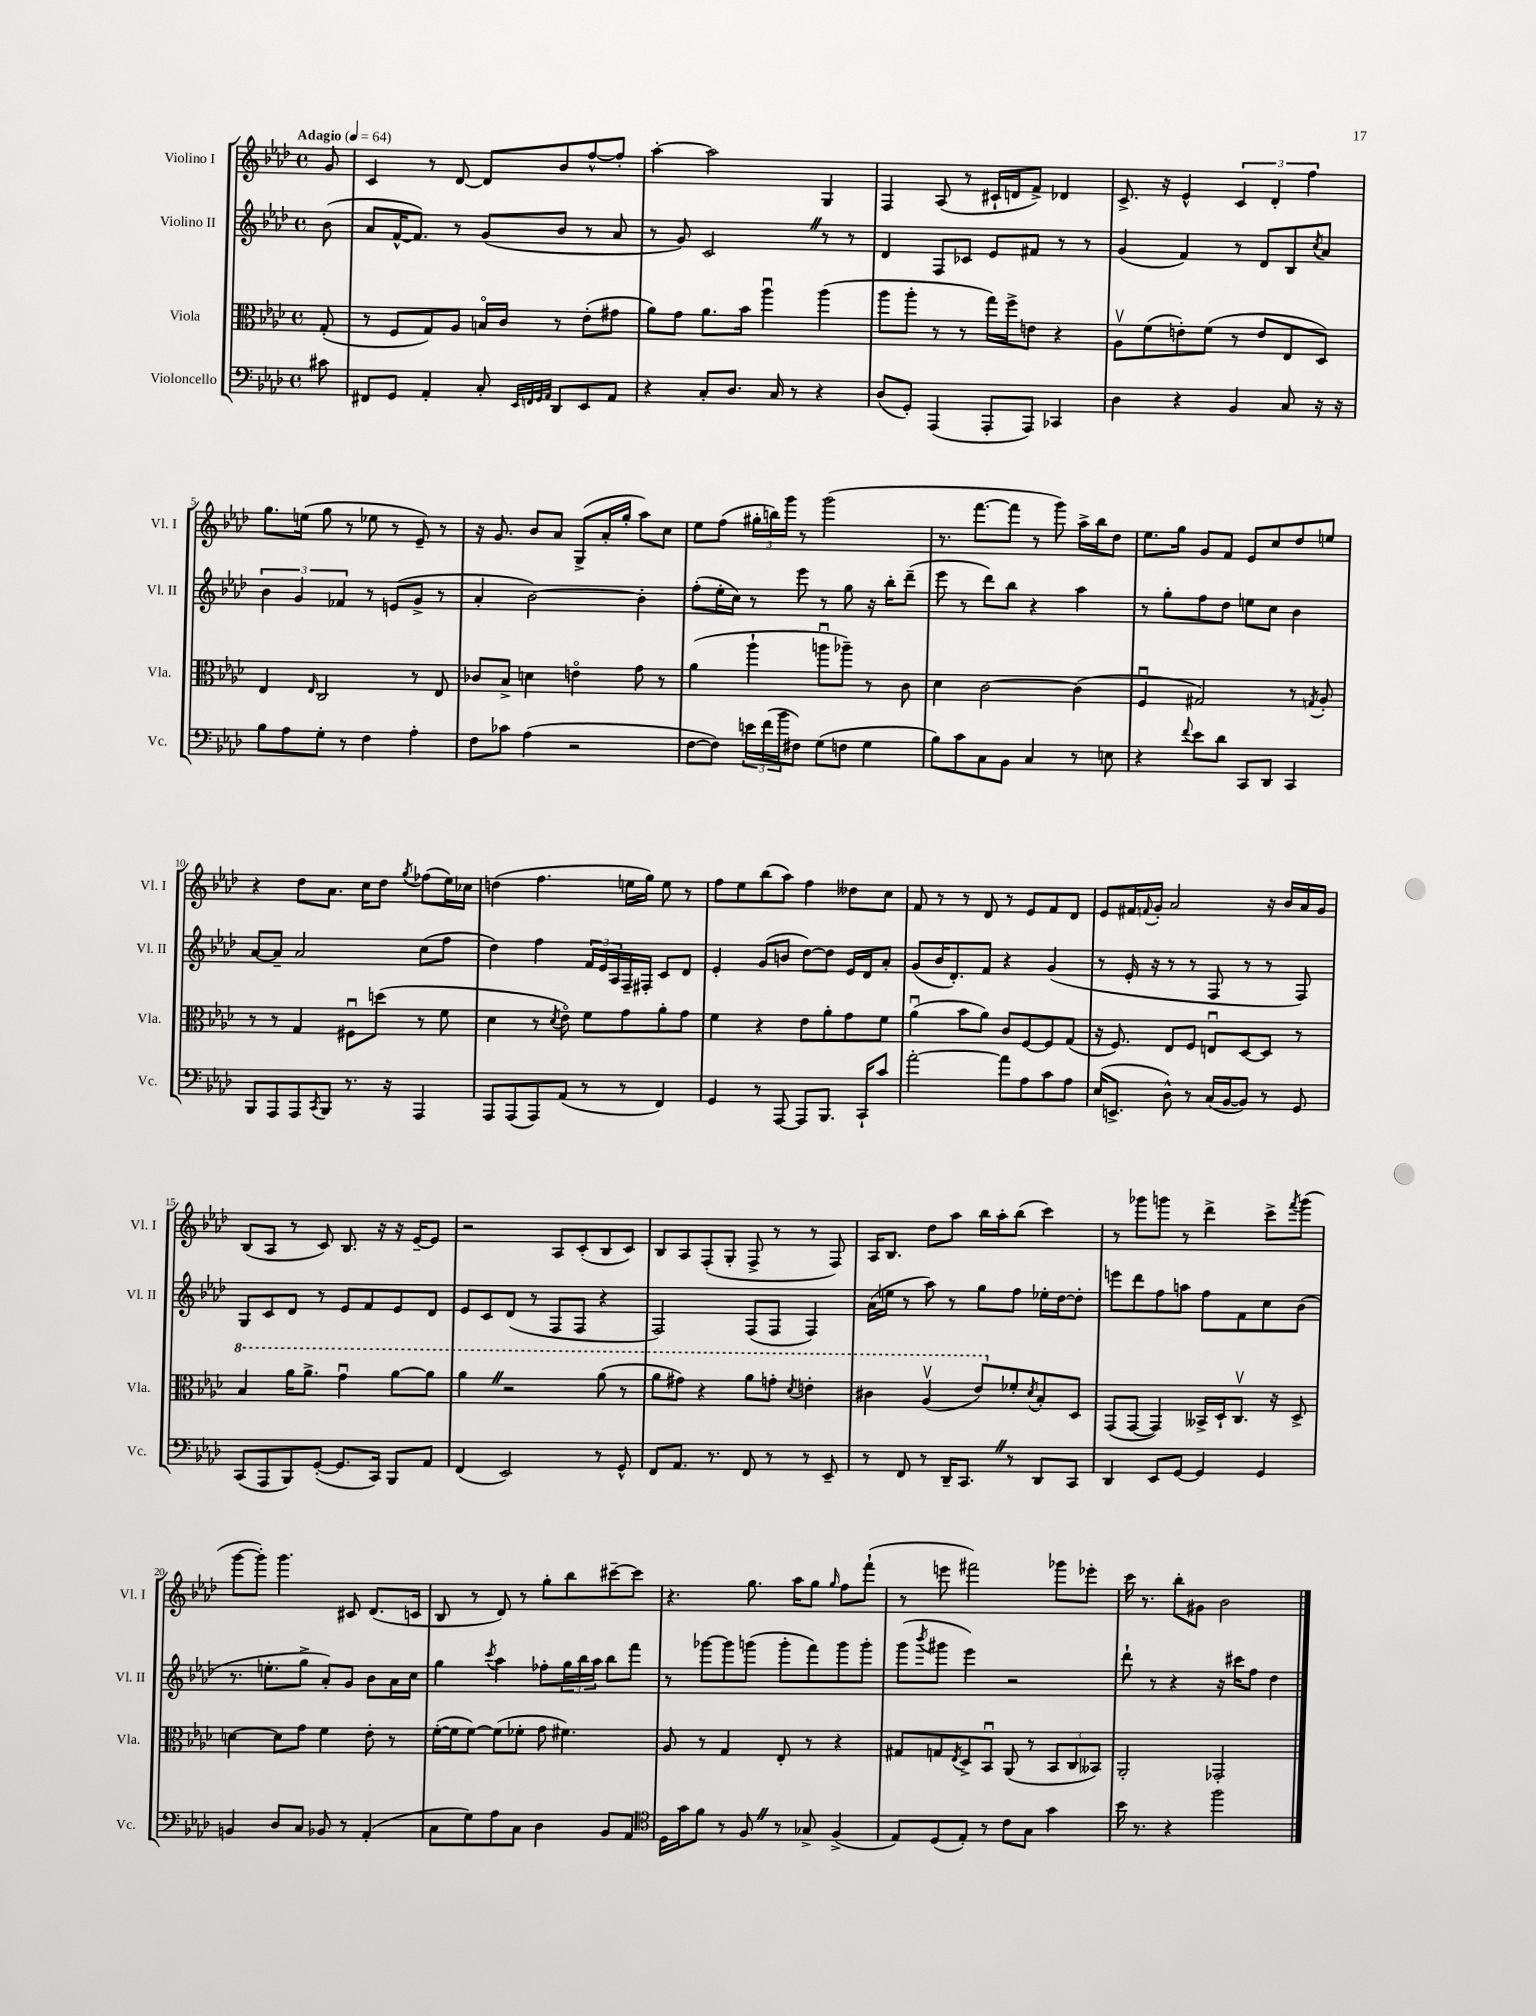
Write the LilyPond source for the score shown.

<<
\new StaffGroup <<
\new Staff = "s0" \with { instrumentName = "Violino I" shortInstrumentName = "Vl. I" } {
    \clef treble \key aes \major \defaultTimeSignature \time 4/4 \partial 8 \tempo "Adagio" 4 = 64
    g'8 |
    c'4 r8 des'8~ des'8 bes'8 f''8~-^ f''8-. |
    aes''4~-. aes''2 g4 |
    f4 aes8( r8 cis'16-! d'16 f'8->) des'4 |
    c'8.-> r16 ees'4-^ \tuplet 3/2 { c'4 des'4-. f''4 } |
    g''8. e''16( g''8 r8 ees''8 r8 ees'8--) r8 |
    r16 g'8. bes'8 aes'8 g8->( aes'16-. g''16-. aes''8) c''8 |
    ees''8 f''8( \tuplet 3/2 { gis''16-. b''16) g'''16 } r8 g'''2( |
    r8. f'''8.~ f'''8 r8 g'''8) aes''16-> bes''16 des''8 |
    ees''8. g''16 g'8 f'8 ees'8 c''8 des''8 e''8 |
    r4 des''8 aes'8. c''16 des''8 \acciaccatura { g''8 } fes''8( ees''16) ces''16 |
    d''4( f''4. e''16 g''16) e''8 r8 |
    f''8 ees''8 bes''8( aes''8) f''4 deses''8 c''8 |
    f'8 r8 r8 des'8 r8 ees'8 f'8 des'8 |
    ees'8 fis'16 \appoggiatura { f'8 } g'16-. aes'2 r16 bes'16 aes'16 g'16 |
    bes8( aes8 r8 c'8) bes8. r16 r16 ees'16~-- ees'8 |
    r2 aes8 c'8-.( bes8 c'8) |
    bes8 aes8 f8-.( g8-. f8-> r8 r8 f8) |
    aes16 bes8. des''8 aes''8 bes''16 aes''16-. bes''8( c'''4) |
    r8 ges'''8 g'''8 r8 des'''4-> c'''8-> \acciaccatura { f'''8 } g'''8( |
    g'''8~ g'''8-.) g'''4. cis'8 des'8.( c'16 |
    bes8 r8 des'8) r8 g''8-. bes''8 cis'''8~-- cis'''8 |
    r4. g''8. aes''16 g''8 \grace { g''16 } f''8 f'''8-!( |
    r8 e'''8 fis'''2) ges'''8 ees'''8-. |
    c'''16 r8. bes''8-. gis'8 bes'2 \bar "|." |
}
\new Staff = "s1" \with { instrumentName = "Violino II" shortInstrumentName = "Vl. II" } {
    \clef treble \key aes \major \defaultTimeSignature \time 4/4 \partial 8
    bes'8( |
    aes'8 f'16~-^ f'8.) r8 g'8( bes'8 r8 aes'8 |
    r8 g'8) c'2 \once \override BreathingSign.text = \markup { \musicglyph "scripts.caesura.straight" } \breathe r8 r8 |
    des'4 f8 ces'8 ees'8 fis'8 r8 r8 |
    g'4( f'4) r8 des'8 bes8 \acciaccatura { c''8 } aes'8 |
    \tuplet 3/2 { bes'4 g'4 fes'4 } r8 e'8( g'8-> r8 |
    aes'4-. bes'2~) bes'4-. |
    f''8-.( ees''16-. c''16) r8 ees'''8 r8 g''8 r16 bes''16-. des'''8--( |
    ees'''8 r8 des'''8) bes''8 r4 aes''4 |
    r8 g''8-. f''8 des''8 e''8 c''8 bes'4 |
    aes'8~ aes'8-- aes'2 c''8( f''8 |
    des''4) f''4 \tuplet 3/2 { f'16 ees'16 aes16 } f16-- fis16-. c'8 des'8 |
    ees'4-. g'8( b'8 des''8~) des''8 ees'16 des'16 aes'8-. |
    g'8( bes'16 des'8.-.) f'8 r4 g'4( |
    r8 ees'16-. r16 r8 r8 f8 r8 r8 f8) |
    g8 c'8 des'8 r8 ees'8 f'8 ees'8 des'8 |
    ees'8 c'8 des'8( r8 f8 f8 r4 |
    f2) f8( f8 f4) |
    aes'16( e''16 r8 aes''8) r8 g''8 f''8 ees''16-. des''16~ des''8-. |
    e'''8 des'''8 f''8 a''8 f''8 f'8 c''8 bes'8( |
    r8. e''8.-. g''8-> aes'8-.) g'8 bes'8 aes'16 c''16 |
    g''4 \acciaccatura { c'''8 } aes''4 fes''8-. \tuplet 3/2 { g''16 bes''16 aes''16 } bes''8 f'''8 |
    r8 ges'''8~ ges'''8 g'''8( g'''8-. f'''8) g'''8 g'''8-. |
    g'''8( \acciaccatura { bes'''8 } gis'''8 ees'''4) r2 |
    des'''8-! r8 r4 r16 cis'''16 f''8 des''4 \bar "|." |
}
\new Staff = "s2" \with { instrumentName = "Viola" shortInstrumentName = "Vla." } {
    \clef alto \key aes \major \defaultTimeSignature \time 4/4 \partial 8
    g8-.( |
    r8 f8 g8) aes8 b16\flageolet c'16 r8 ees'8-.( gis'8 |
    aes'8) g'8 aes'8. bes'16 aes''4\downbow aes''4( |
    aes''8 aes''8-. r8 r8 g''16) f''16-> e'8 r4 |
    aes8\upbow f'8( e'8-.) f'8( r8 e'8 ees8 des8) |
    ees4 \grace { ees16 } c2 r8 ees8 |
    ces'8 bes8-> d'4 e'4\flageolet g'8 r8 |
    aes'4( aes''4-! a''8\downbow aes''8--) r8 c'8 |
    des'4 c'2~ c'4( |
    f4\downbow gis2) r8 \acciaccatura { g8 } aes8-. |
    r8 r8 g4 fis8\downbow d''8( r8 f'8 |
    des'4 r8 \acciaccatura { des'8 } ees'8\flageolet) f'8 g'8 aes'8-. g'8 |
    f'4 r4 ees'8 aes'8-. g'8 f'8 |
    aes'4\downbow( bes'8 aes'8) c'8 f8~ f8 g8( |
    r16 f8.) ees8 f8 e8\downbow des8~ des8 r8 |
    \ottava #1 bes'4 aes''16 aes''8.-> g''4\downbow aes''8~ aes''8 |
    aes''4 \once \override BreathingSign.text = \markup { \musicglyph "scripts.caesura.straight" } \breathe r2 aes''8( r8 |
    aes''8 gis''8) r4 aes''8 g''8-. \acciaccatura { des''8 } e''4-. |
    cis''4 aes'4\upbow( ees''8) \ottava #0 fes'8-. \acciaccatura { des'8 } bes8-. des8 |
    g,8( g,8~ g,4) beses,16-> des16-! c8.\upbow r16 des8-> |
    d'4~ d'8 g'8 f'4 ees'8-. r8 |
    f'16~-.( f'16 f'8~) f'8( fes'8-. g'8 fis'4.) |
    aes8 r8 g4 ees8-. r8 r4 |
    gis8 g8 \acciaccatura { ees8 } des8-> bes,8\downbow aes,8( r8 \tuplet 3/2 { bes,8 c8 beses,8) } |
    aes,2-. ges,2-. \bar "|." |
}
\new Staff = "s3" \with { instrumentName = "Violoncello" shortInstrumentName = "Vc." } {
    \clef bass \key aes \major \defaultTimeSignature \time 4/4 \partial 8
    cis'8 |
    fis,8 g,8 aes,4-. c8-. \grace { ees,32 f,32 g,32 aes,32 } des,8 ees,8 aes,8 |
    r4 c8-. des8. c16 r8 r4 |
    des8( g,8-.) aes,,4( aes,,8-. aes,,8) ces,4 |
    des4 r4 bes,4 c8 r16 r16 |
    bes8 aes8 g8-. r8 f4 aes4-. |
    f8 ces'8 aes4( r2 |
    f8~ f8) \tuplet 3/2 { e'16 f'16( bes'16 } fis8) g8( f8 g4 |
    bes8) c'8 c8 bes,8 c4 r8 e8 |
    r4 \appoggiatura { f'8 } ees'8 des'8 c,8 des,8 c,4 |
    bes,,8 aes,,8 aes,,8 \acciaccatura { c,8 } bes,,8 r8. r16 aes,,4 |
    aes,,8 aes,,8( aes,,8) aes,8( r8 r8 f,4) |
    g,4 r8 aes,,8~ aes,,8 bes,,8. c,16-! c'8 |
    aes'2~-. aes'8 aes8 c'8 aes8 |
    ees16( e,8.-> des8-^) r8 c16( bes,16~ bes,8) r8 g,8 |
    c,8( aes,,8 bes,,8) g,8~-.( g,8. c,16) bes,,8 aes,8 |
    f,4( ees,2) r8 g,8-^ |
    f,8 aes,8. r8. f,8 r8 r8 ees,8-- |
    r8 f,8 r8 des,16-- c,8. \once \override BreathingSign.text = \markup { \musicglyph "scripts.caesura.straight" } \breathe r8 des,8 c,8 |
    des,4 ees,8 g,8~ g,4 g,4 |
    b,4 des8 c8 bes,8 r8 aes,4-.( |
    c8 g8) aes8 c8 des4 bes,8 aes,8 |
    \clef tenor des16 g'16 f'8 r8 f8 \once \override BreathingSign.text = \markup { \musicglyph "scripts.caesura.straight" } \breathe r8 ges8-> f4->( |
    ees8) des8( ees8-.) r8 c'8 g8 g'4 |
    bes'16 r8. r4 f''2 \bar "|." |
}
>>
>>
